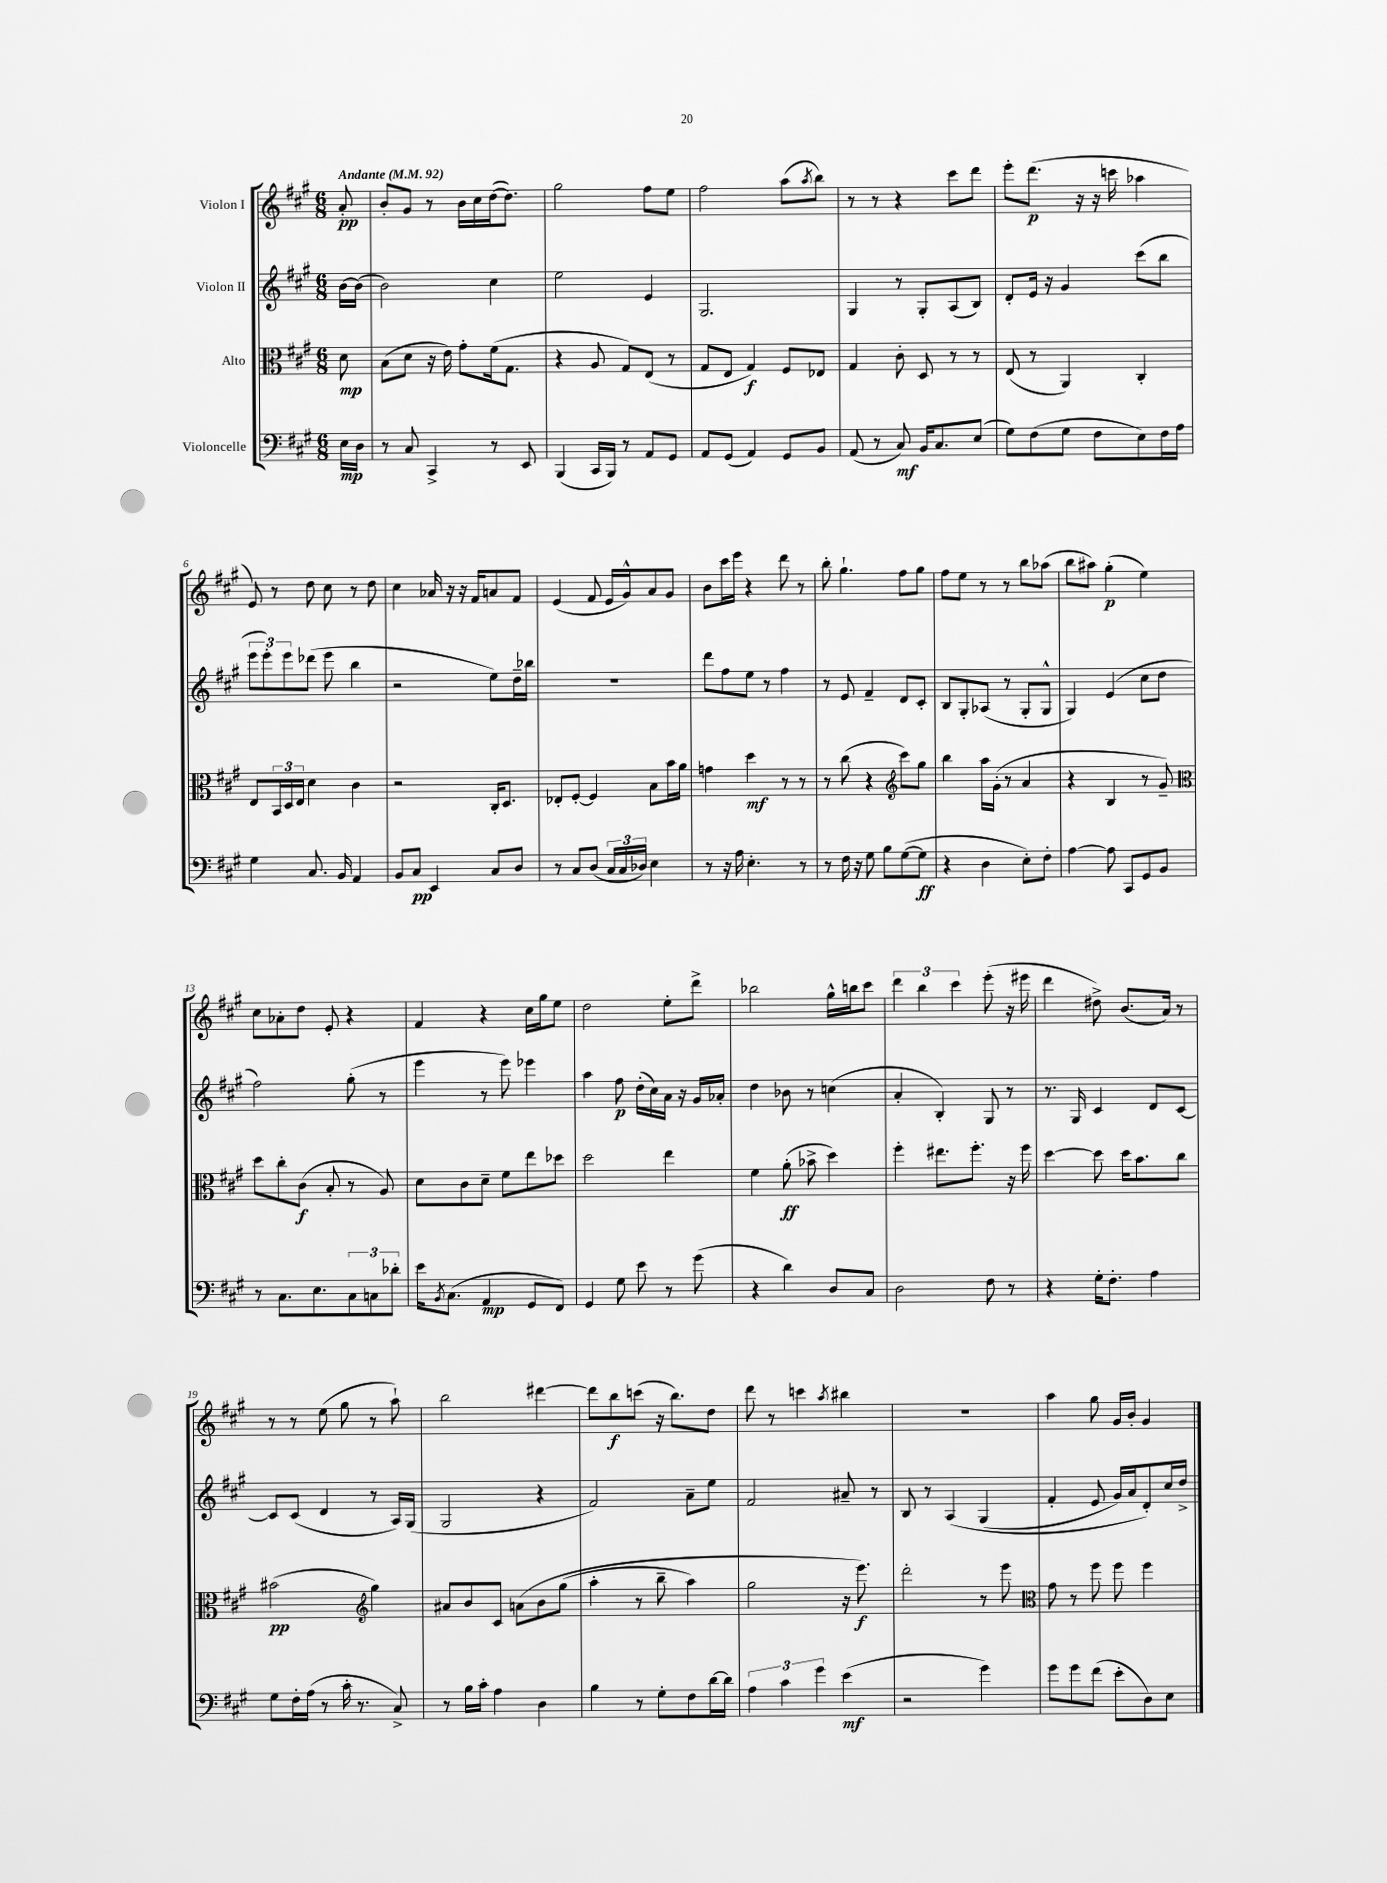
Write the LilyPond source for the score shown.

<<
\new StaffGroup <<
\new Staff = "s0" \with { instrumentName = "Violon I" } {
    \clef treble \key a \major \numericTimeSignature \time 6/8 \partial 8 \tempo "Andante" 4 = 92
    a'8-.\pp |
    b'8-. gis'8 r8 b'16 cis''16 d''16~( d''8.) |
    gis''2 fis''8 e''8 |
    fis''2 a''8( \acciaccatura { a''8 } b''8) |
    r8 r8 r4 cis'''8 d'''8 |
    e'''8-. d'''8.\p( r16 r16 c'''16 aes''4 |
    e'8) r8 d''8 cis''8 r8 d''8 |
    cis''4 aes'16 r16 r16 fis'16 a'8 fis'8 |
    e'4( fis'8 e'16 gis'16-^) a'8 gis'8 |
    b'8 cis'''16 e'''16 r4 d'''8 r8 |
    b''8-. gis''4.-! fis''8 gis''8 |
    fis''8 e''8 r8 r8 b''8 aes''8( |
    b''8 ais''8) gis''4-.\p( e''4) |
    cis''8 aes'8-. d''8 e'8-. r4 |
    fis'4 r4 cis''16 gis''16 e''8 |
    d''2 e''8-. d'''8-> |
    bes''2 gis''16-^ b''16 cis'''8 |
    \tuplet 3/2 { d'''4 b''4 cis'''4 } e'''8-.( r16 eis'''16 |
    d'''4 dis''8->) b'8.( a'16) r8 |
    r8 r8 e''8( gis''8 r8 a''8-!) |
    b''2 dis'''4~ |
    dis'''8 b''8\f c'''8( r16 b''8.) d''8 |
    d'''8 r8 c'''4 \acciaccatura { a''8 } bis''4 |
    R2. |
    a''4 gis''8 gis'16 b'16-. gis'4 \bar "|." |
}
\new Staff = "s1" \with { instrumentName = "Violon II" } {
    \clef treble \key a \major \numericTimeSignature \time 6/8 \partial 8
    b'16~ b'16( |
    b'2) cis''4 |
    e''2 e'4 |
    gis2. |
    gis4 r8 gis8-. a8( b8) |
    d'8-. e'16 r16 gis'4 cis'''8( b''8 |
    \tuplet 3/2 { e'''8 e'''8-.) e'''8 } des'''8( e'''8 b''4 |
    r2 e''8) d''16-- bes''16 |
    R2. |
    d'''8 fis''8 e''8 r8 fis''4 |
    r8 e'8 fis'4-- d'8 cis'8-. |
    b8 gis8-. aes8( r8 gis8-. gis8-^ |
    gis4) e'4( cis''8 d''8 |
    fis''2) gis''8-.( r8 |
    e'''4 r8 e'''8) ees'''4 |
    a''4 fis''8\p d''16-.( cis''16) a'16 r16 gis'16 aes'16-. |
    d''4 bes'8 r8 c''4( |
    a'4-. b4-.) gis8 r8 |
    r8. gis16 cis'4 d'8 cis'8~ |
    cis'8 cis'8( d'4 r8 a16) gis16( |
    gis2 r4 |
    fis'2) a'8-- e''8 |
    fis'2 ais'8-- r8 |
    b8 r8 a4\( gis4( |
    fis'4-. e'8 gis'16) a'16 d'8-.\) cis''16 d''16-> \bar "|." |
}
\new Staff = "s2" \with { instrumentName = "Alto" } {
    \clef alto \key a \major \numericTimeSignature \time 6/8 \partial 8
    d'8\mp |
    b8( d'8 r16 e'16) gis'8-. fis'16( gis8. |
    r4 a8 gis8) e8( r8 |
    gis8 e8 gis4\f) fis8 ees8 |
    gis4 cis'8-. d8 r8 r8 |
    e8( r8 a,4) cis4-. |
    e8 \tuplet 3/2 { b,16 d16 e16 } d'4 cis'4 |
    r2 cis16-. d8. |
    ees8-. fis8~-. fis4 b8 b'16 a'16 |
    g'4 d''4\mf r8 r8 |
    r8 cis''8( r4 \clef treble cis'''8) gis''8 |
    b''4 a''16 gis'16-.( r8 a'4 |
    r4 b4 r8 gis'8--) |
    \clef alto d''8 cis''8-. cis'8\f( b8-. r8 a8) |
    d'8 cis'8 d'8-- fis'8 e''8 des''8 |
    d''2 e''4 |
    fis'4 a'8-.\ff( bes'8-> d''4) |
    fis''4-. eis''8. fis''8.-. r16 fis''16 |
    d''4~ d''8 d''16 b'8. cis''8 |
    bis'2\pp( \clef treble gis''4) |
    ais'8 b'8 cis'8 a'8\( b'8 gis''8( |
    a''4-. r8 b''8-- a''4) |
    gis''2 r16 e'''8.\f\) |
    d'''2-. r8 e'''8 |
    \clef alto gis'8 r8 fis''8 fis''8 fis''4 \bar "|." |
}
\new Staff = "s3" \with { instrumentName = "Violoncelle" } {
    \clef bass \key a \major \numericTimeSignature \time 6/8 \partial 8
    e16\mp d16 |
    r8 cis8 cis,4-> r8 e,8 |
    b,,4( cis,16 b,,16) r8 a,8 gis,8 |
    a,8 gis,8( a,4) gis,8 b,8 |
    a,8( r8 cis8\mf) b,16 cis8. e8( |
    gis8) fis8( gis8 fis8 e8) fis16 a16 |
    gis4 cis8. b,16 a,4 |
    b,8 cis8\pp e,4 cis8 d8 |
    r8 cis8 d8( \tuplet 3/2 { cis16 cis16 des16) } e4 |
    r8 r16 a16 e4.-. r8 |
    r8 fis16 r16 gis8 b8 gis8~( gis8\ff |
    r4 d4 e8-.) fis8-. |
    a4~ a8 cis,8 gis,8 b,8 |
    r8 cis8. e8. \tuplet 3/2 { cis8 c8 des'8-. } |
    e'16 \acciaccatura { b,8 } cis8.( a,4\mp gis,8 fis,8) |
    gis,4 gis8 e'8 r8 gis'8( |
    r4 d'4) d8 cis8 |
    d2 fis8 r8 |
    r4 gis16-. fis8.-. a4 |
    gis8 fis16-. a16( r8 cis'16-. r8. cis8->) |
    r8 b16 cis'16-. a4 d4 |
    b4 r8 gis8-. fis8 d'16~ d'16 |
    \tuplet 3/2 { a4 cis'4 gis'4 } e'4\mf( |
    r2 gis'4) |
    gis'8 gis'8 fis'8( e'8-. d8) e8 \bar "|." |
}
>>
>>
